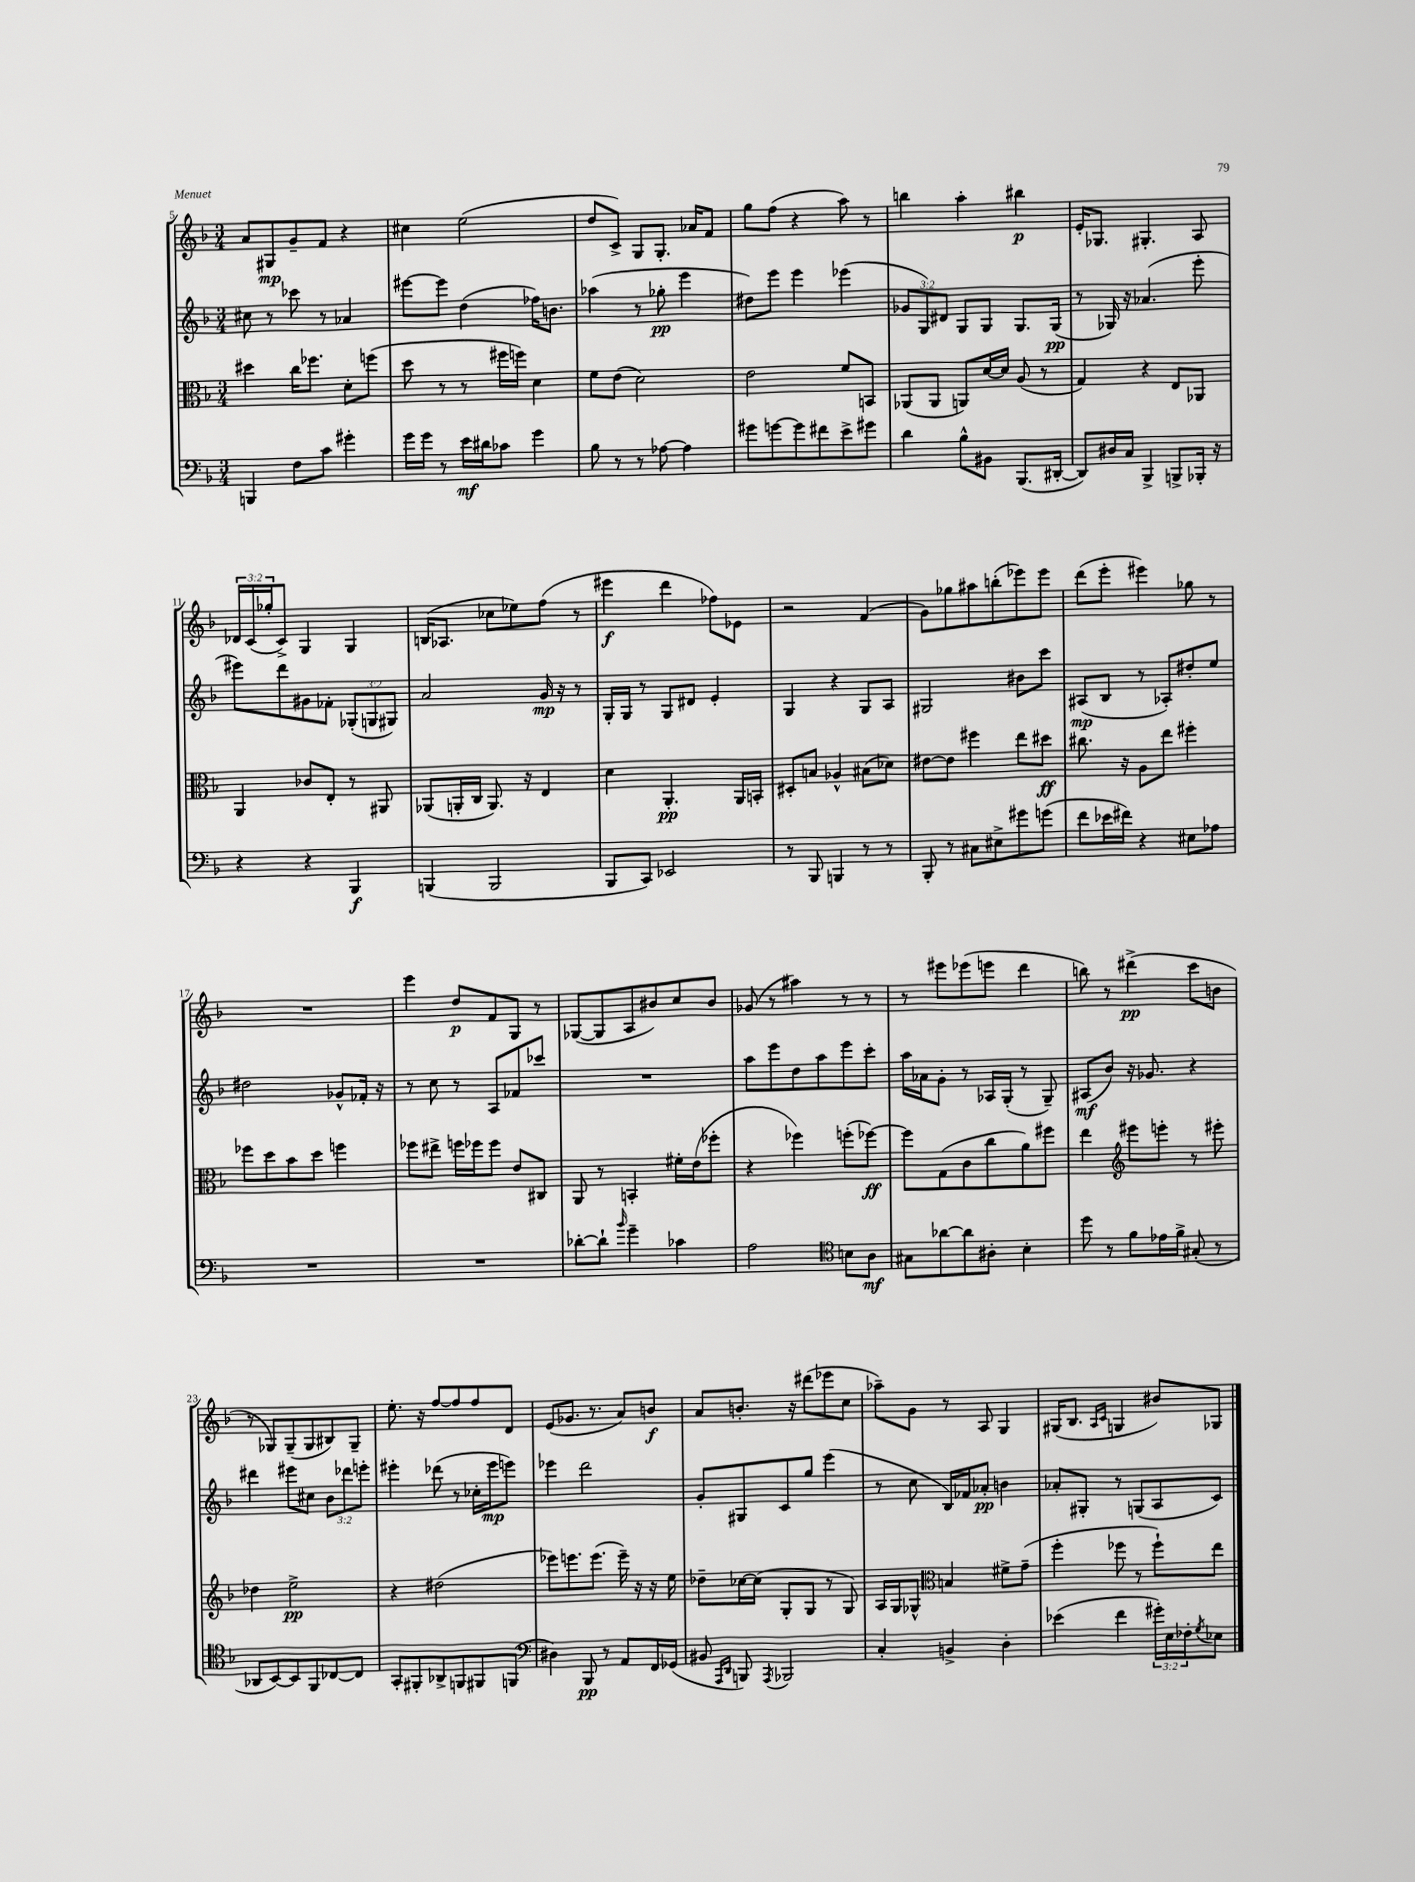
<<
\new StaffGroup <<
\new Staff = "s0" {
    \clef treble \key f \major \numericTimeSignature \time 3/4 \override Staff.TupletNumber.text = #tuplet-number::calc-fraction-text
    a'8 gis8\mp g'8-- f'8 r4 |
    cis''4 e''2( |
    d''8 c'8->) g8 g8.-. aes'16 f'8 |
    g''8 f''8( r4 a''8) r8 |
    b''4 a''4-. bis''4\p |
    e'16-. ges8. gis4.-. a8 |
    \tuplet 3/2 { des'16 c'16( ges''16-. } c'8->) g4 g4 |
    b16( aes8. ces''8 ees''8) f''8( r8 |
    eis'''4\f d'''4 fes''8) ees'8 |
    r2 f'4( |
    g'8) ges''8 ais''8 b''8-.( ees'''8) ees'''8 |
    d'''8( e'''8-. eis'''4) ges''8 r8 |
    R2. |
    e'''4 d''8\p f'8 g8 r8 |
    ges8~( ges8 a8 bis'8) c''8 bis'8 |
    ges'8( r8 ais''4) r8 r8 |
    r8 eis'''8 ees'''8( e'''8 d'''4 |
    b''8) r8 dis'''4->\pp( c'''8 b'8 |
    r8 ges8) ges8--( ges8 bis8) ges8-- |
    e''8.-. r16 f''8~ f''8 f''8 d'8 |
    e'8( ges'8. r8. a'8) b'8\f |
    a'8 b'8.-. r16 dis'''8( ees'''8 c''8 |
    aes''8--) g'8 r8 a8 g4 |
    gis16( bes8. \grace { a16 c'16 } g4 bis'8) ges8 \bar "|." |
}
\new Staff = "s1" {
    \clef treble \key f \major \numericTimeSignature \time 3/4 \override Staff.TupletNumber.text = #tuplet-number::calc-fraction-text
    cis''8 r8 ces'''8 r8 aes'4 |
    eis'''8~ eis'''8 d''4( fes''16) b'8. |
    aes''4( r8 ges''8-.\pp e'''4 |
    dis''8) e'''8 e'''4 ees'''4( |
    \tuplet 3/2 { ges'8 g8) dis'8 } g8 g8 g8. g16\pp( |
    r8 ges16) r16 aes'4.( e'''8-. |
    eis'''8) d'''8 gis'8 fes'8-. \tuplet 3/2 { ges8-.( g8 gis8) } |
    a'2 g'16\mp r16 r8 |
    g16-. g16 r8 g8 dis'8 e'4-. |
    g4 r4 g8 a8 |
    gis2 bis'8 c'''8 |
    ais8\mp( bes8 r8 aes8-.) dis''8-. e''8 |
    dis''2 ges'8-^ fes'16-. r16 |
    r8 c''8 r8 a8 fes'8 ces'''8 |
    R2. |
    a''8 e'''8 d''8 a''8 e'''8 c'''8-. |
    a''16 aes'16 g'8-. r8 aes16 g16-.( r8 g8--) |
    ais8\mf( bes'8) r16 ges'8. r4 |
    dis'''4 eis'''8 cis''8 \tuplet 3/2 { bes'8 des'''8 e'''8-. } |
    eis'''4-. des'''8( r8 ces''16-. eis'''16\mp e'''8) |
    ees'''4 d'''2 |
    g'8-. gis8 c'8 g''8 e'''4( |
    r8 c''8 bes16) fes'16 aes'8-.\pp b'4 |
    aes'8-. gis8-. r8 g8( a8 c'8) \bar "|." |
}
\new Staff = "s2" {
    \clef alto \key f \major \numericTimeSignature \time 3/4
    dis''4 c''16 fes''8. d'8-. f''8( |
    d''8 r8 r8 fis''16 f''16) d'4 |
    f'8 e'8( d'2) |
    e'2 f'8 b,8 |
    aes,8( aes,8 a,8) d'16~ d'16 a8( r8 |
    g4) r4 e8 aes,8 |
    a,4 ces'8 e8-. r8 ais,8 |
    aes,8( a,16-. c16 a,8.) r16 e4 |
    d'4 a,4.-.\pp a,16 b,16-. |
    dis8-. b8 aes4-^ bis8( des'8) |
    eis'8~ eis'8 fis''4 e''8 dis''8\ff |
    cis''8. r16 a8 e''8 fis''4-. |
    fes''8 d''8 bes'8 d''8 f''4 |
    fes''8 eis''8-> f''16 fes''16 fes''8 e'8 cis8 |
    a,8 r8 b,4-. fis'16-. e'16( fes''8-. |
    r4 fes''4) f''8-.( fes''8~\ff) |
    fes''8 g8( c'8 c''8 a'8) fis''8 |
    e''4 \clef treble eis'''8 e'''8-. r8 eis'''8-. |
    des''4 e''2->\pp |
    r4 dis''2( |
    ees'''8) e'''8. e'''8.( e'''16--) r16 r16 e''16 |
    des''8-- ces''16~ ces''16( g8-. g8 r8 g8) |
    a16 g16 ges8-^ \clef alto b4 fis'8-> g'8--( |
    f''4-. fes''8 r8 fes''8-!) e''8 \bar "|." |
}
\new Staff = "s3" {
    \clef bass \key f \major \numericTimeSignature \time 3/4 \override Staff.TupletNumber.text = #tuplet-number::calc-fraction-text
    b,,4 f8 c'8 gis'4-. |
    g'16 g'16 r8 e'16\mf dis'16 ces'8 g'4 |
    bes8 r8 r8 aes8~ aes4 |
    gis'8 g'8~ g'8 fis'8 e'8-> gis'8 |
    d'4 bes8-^ bis,8 bes,,8.( dis,16~-. |
    dis,8) dis16 c16 bes,,4-> b,,8-> bes,,16-. r16 |
    r4 r4 bes,,4\f |
    b,,4( b,,2 |
    bes,,8 c,8) ees,2 |
    r8 bes,,8 b,,4 r8 r8 |
    bes,,8-. r8 cis8 eis8-> gis'8 g'8( |
    f'8 ees'16 fis'16) r4 eis8 aes8 |
    R2. |
    R2. |
    des'8~-. des'8-! \grace { bes'16 } g'4-- ces'4 |
    a2 \clef tenor b8 a8\mf |
    gis8 aes'8~ aes'8 ais8-. bes4-. |
    d''8 r8 f'8 ees'16 f'16-> gis8-.( r8 |
    aes,8 bes,8~) bes,8 f,8 ces8~ ces8 |
    g,8-. fis,8-. aes,8-> f,8 fis,8 f,8( |
    \clef bass dis4) bes,,8\pp r8 a,8 f,16 ges,16( |
    bis,8 \grace { a,,16 d,16 } b,,8) \acciaccatura { a,,8 } bes,,2 |
    c4-. b,4-> d4-. |
    ees'4( f'4 \tuplet 3/2 { gis'16-.) e16 fes16-. } \acciaccatura { g8 } ees8 \bar "|." |
}
>>
>>
\layout { \context { \Score currentBarNumber = #5 } }
